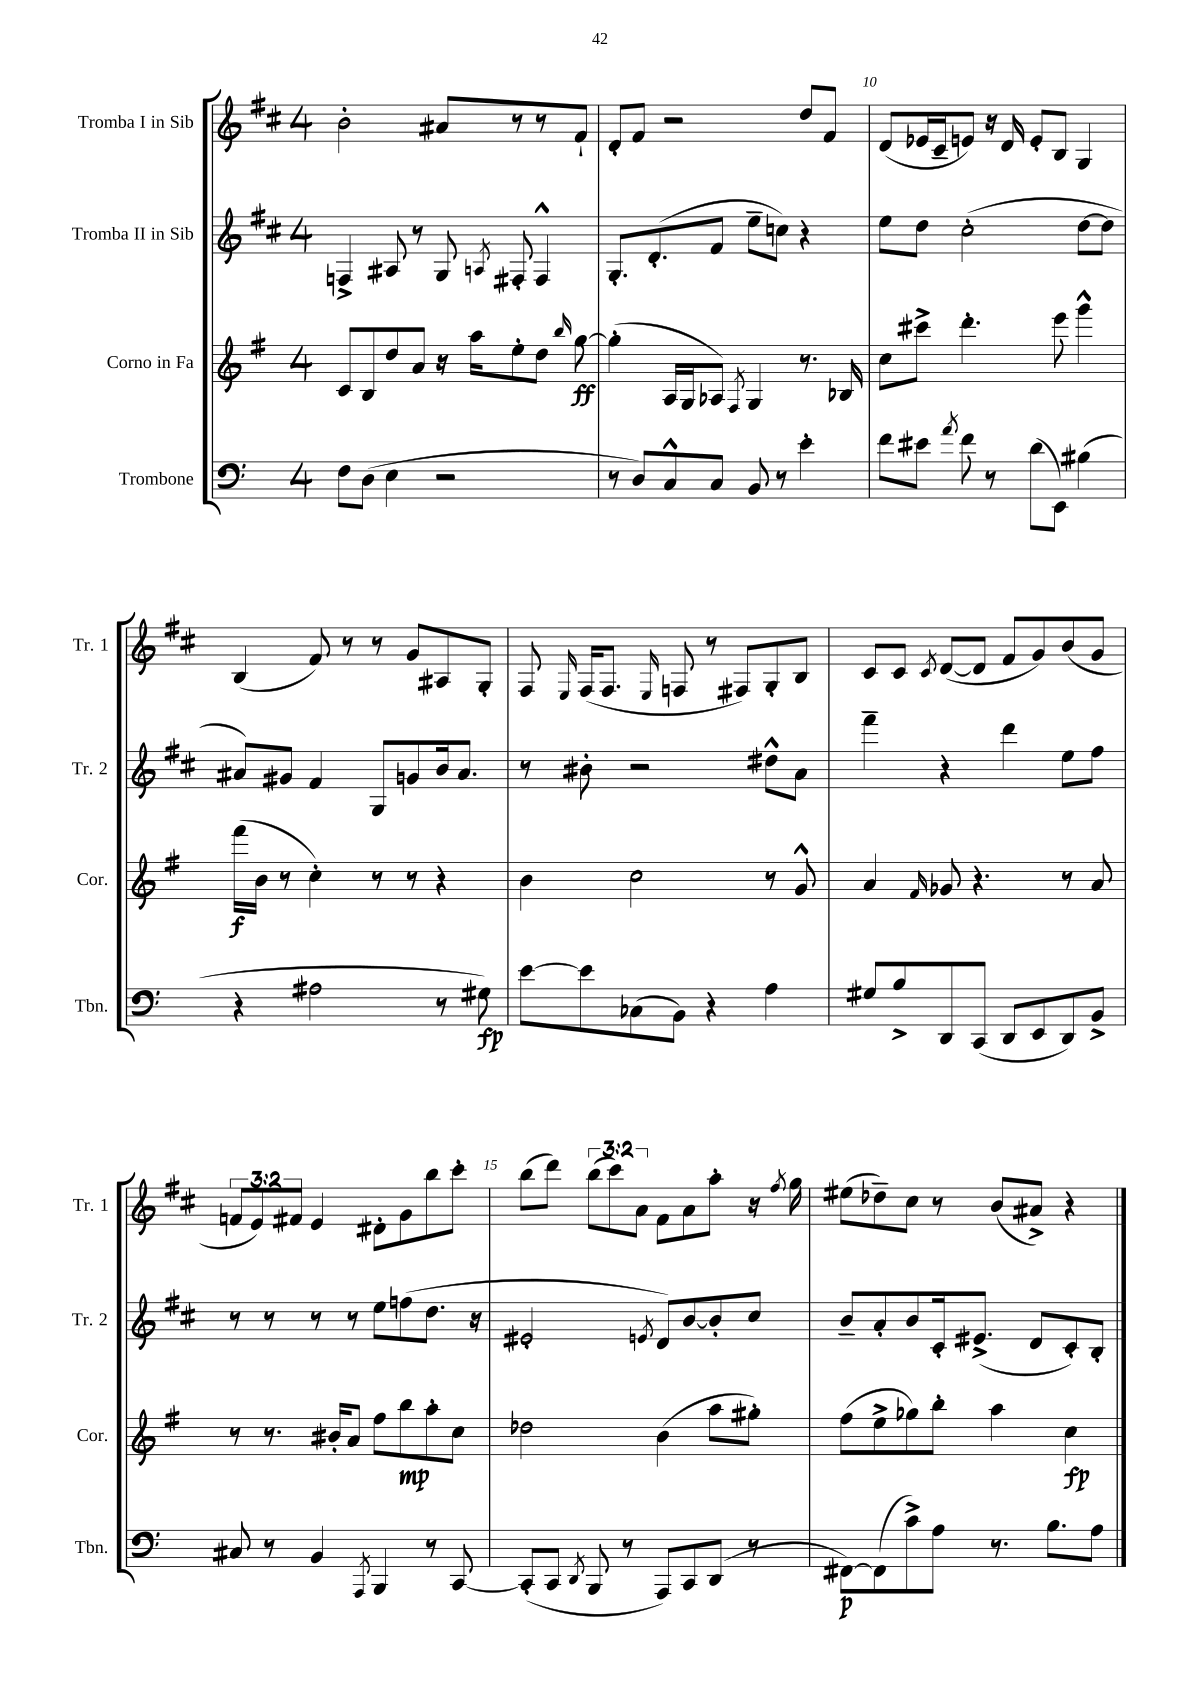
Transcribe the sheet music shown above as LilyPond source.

<<
\new StaffGroup <<
\new Staff = "s0" \with { instrumentName = "Tromba I in Sib" shortInstrumentName = "Tr. 1" } {
    \clef treble \key d \major \once \override Staff.TimeSignature.style = #'single-digit \time 4/4 \override Staff.TupletNumber.text = #tuplet-number::calc-fraction-text
    \autoBeamOff b'2-. ais'8[ r8 r8 fis'8]-! |
    d'8[-. fis'8] r2 d''8[ fis'8] |
    d'8[( ees'16 cis'16-- e'8]) r16 d'16 e'8[-. b8] g4 |
    b4( fis'8) r8 r8 g'8[ ais8 g8]-. |
    fis8 \grace { e16 } fis16[( fis8.] \grace { e16 } f8 r8 fis8[) g8-. b8] |
    cis'8[ cis'8] \acciaccatura { cis'8 } d'8[~( d'8] fis'8[ g'8) b'8( g'8] |
    \tuplet 3/2 { f'8[ e'8) fis'8] } e'4 dis'8[-. g'8 b''8 cis'''8]-. |
    b''8[( d'''8]) \tuplet 3/2 { b''8[( cis'''8) a'8] } fis'8[ a'8 a''8]-. r16 \acciaccatura { fis''8 } g''16 |
    eis''8[( des''8--) cis''8] r8 b'8[( ais'8]->) r4 \bar "|." |
}
\new Staff = "s1" \with { instrumentName = "Tromba II in Sib" shortInstrumentName = "Tr. 2" } {
    \clef treble \key d \major \once \override Staff.TimeSignature.style = #'single-digit \time 4/4
    \autoBeamOff f4-> ais8 r8 g8 \acciaccatura { a8 } fis8-. fis4-^ |
    g8.[-. d'8.-.( fis'8] e''8[-- c''8]) r4 |
    e''8[ d''8] cis''2-.( d''8[~ d''8] |
    ais'8[) gis'8] fis'4 g8[ g'8 b'16 ais'8.] |
    r8 bis'8-. r2 dis''8[-^ a'8] |
    fis'''4-- r4 d'''4 e''8[ fis''8] |
    r8 r8 r8 r8 e''8[ f''8( d''8.] r16 |
    eis'2-. \acciaccatura { e'8 } d'8[) b'8~ b'8-. cis''8] |
    b'8[-- a'8-. b'8 cis'16-. eis'8.]->( d'8[ cis'8-.) b8]-. \bar "|." |
}
\new Staff = "s2" \with { instrumentName = "Corno in Fa" shortInstrumentName = "Cor." } {
    \clef treble \key g \major \once \override Staff.TimeSignature.style = #'single-digit \time 4/4
    \autoBeamOff c'8[ b8 d''8 a'8] r16 a''16[ e''8-. d''8] \grace { b''16 } g''8~\ff |
    g''4-.( a16[ g16 aes8]) \acciaccatura { fis8 } g4 r8. bes16 |
    c''8[ cis'''8]-> d'''4.-. e'''8 g'''4-^ |
    fis'''16[\f( b'16] r8 c''4-.) r8 r8 r4 |
    b'4 c''2 r8 g'8-^ |
    a'4 \grace { fis'16 } ges'8 r4. r8 a'8 |
    r8 r8. bis'16[-. a'8] fis''8[ b''8\mp a''8-. c''8] |
    des''2 b'4( a''8[ gis''8]-.) |
    fis''8[( e''8-> ges''8) b''8]-. a''4 c''4\fp \bar "|." |
}
\new Staff = "s3" \with { instrumentName = "Trombone" shortInstrumentName = "Tbn." } {
    \clef bass \key c \major \once \override Staff.TimeSignature.style = #'single-digit \time 4/4
    \autoBeamOff f8[ d8]( e4 r2 |
    r8 d8[) c8-^ c8] b,8 r8 e'4-. |
    f'8[ eis'8] \acciaccatura { a'8 } f'8 r8 d'8[( e,8]) bis4( |
    r4 ais2 r8 gis8\fp) |
    e'8[~ e'8 ces8( b,8]) r4 a4 |
    gis8[ b8-> d,8 c,8]( d,8[ e,8 d,8) b,8]-> |
    cis8 r8 b,4 \acciaccatura { a,,8 } b,,4 r8 c,8~ |
    c,8[-.( c,8] \acciaccatura { d,8 } b,,8 r8 a,,8[) c,8 d,8]( r8 |
    fis,8[~\p) fis,8( c'8->) a8] r8. b8.[ a8] \bar "|." |
}
>>
>>
\layout { \context { \Score currentBarNumber = #8 \override BarNumber.break-visibility = ##(#f #t #t) barNumberVisibility = #(every-nth-bar-number-visible 5) } }
